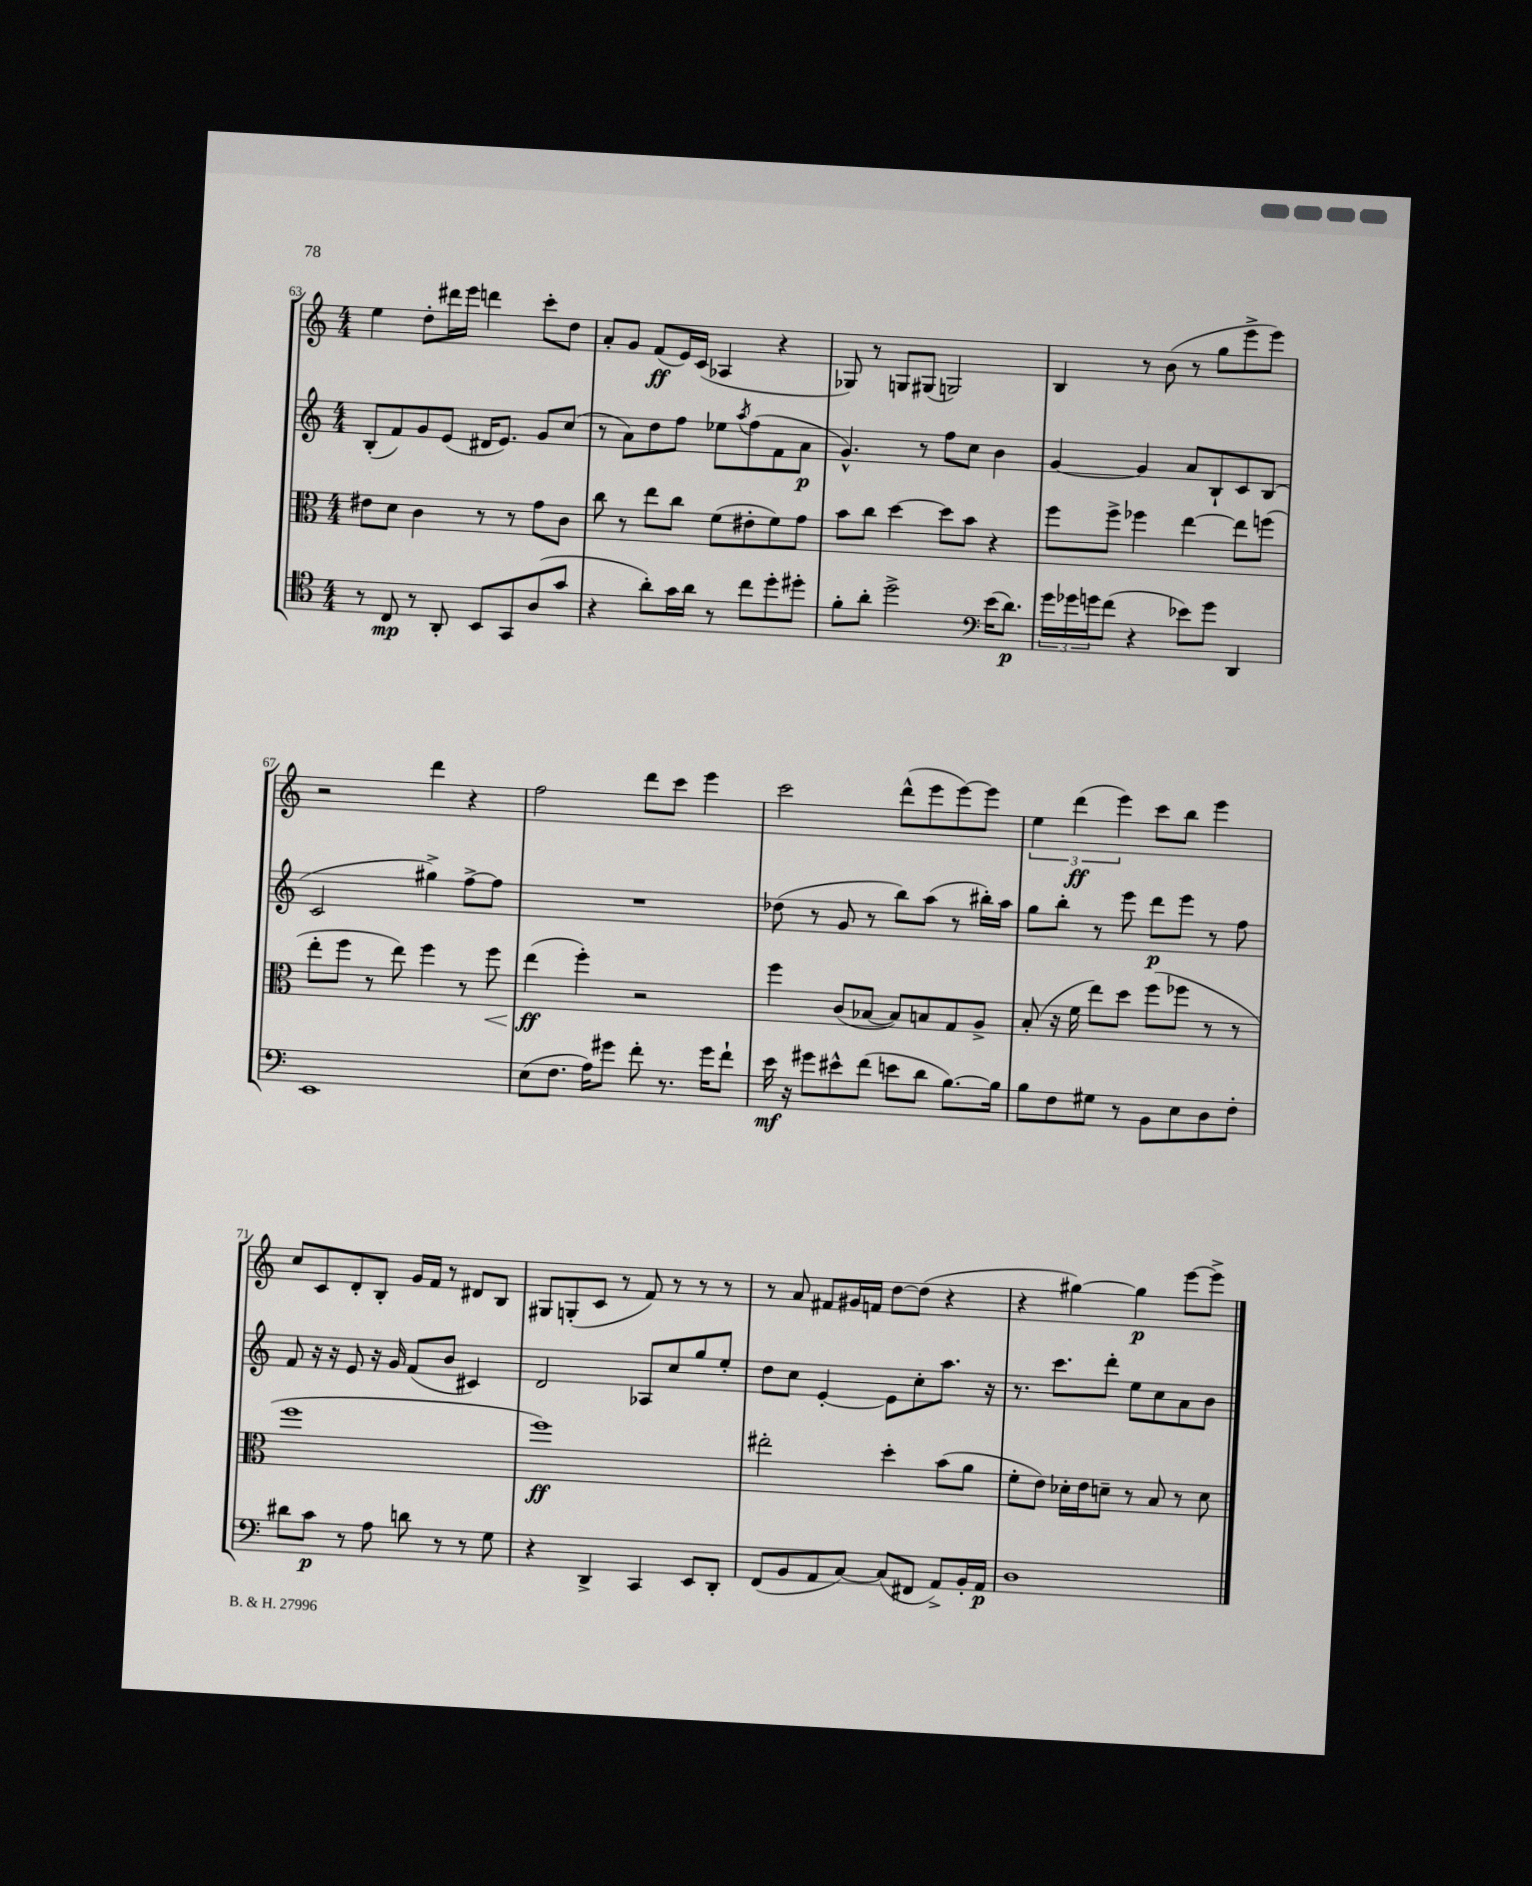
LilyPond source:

<<
\new StaffGroup <<
\new Staff = "s0" {
    \clef treble \key c \major \numericTimeSignature \time 4/4
    e''4 d''8-. dis'''16 e'''16 d'''4 c'''8-. d''8 |
    a'8-. g'8 f'8\ff( e'16) c'16( aes4 r4 |
    ges8) r8 g8 gis8( g2) |
    b4 r8 b'8( r8 g''8 e'''8-> e'''8) |
    r2 d'''4 r4 |
    f''2 d'''8 c'''8 e'''4 |
    c'''2 d'''8-^( e'''8 e'''8~) e'''8 |
    \tuplet 3/2 { e''4 d'''4\ff( e'''4) } c'''8 b''8 e'''4 |
    c''8 c'8 d'8-. b8-. g'16 f'16 r8 dis'8 b8 |
    gis8 g8-.( c'8 r8 f'8) r8 r8 r8 |
    r8 a'8 fis'8 gis'16 f'16 d''8~ d''8( r4 |
    r4 gis''4~) gis''4\p e'''8~ e'''8-> \bar "|." |
}
\new Staff = "s1" {
    \clef treble \key c \major \numericTimeSignature \time 4/4
    b8-.( f'8) g'8 e'8( dis'16 e'8.) g'8 c''8( |
    r8 a'8) d''8 f''8 ees''8 \acciaccatura { a''8 } f''8( f'8 a'8\p |
    g'4.-^) r8 f''8 c''8 b'4 |
    g'4~ g'4 a'8 b8-! c'8 b8( |
    c'2 gis''4->) f''8~-> f''8 |
    R1 |
    des''8( r8 g'8 r8 b''8) a''8( r8 bis''16-.) a''16 |
    g''8 b''8-. r8 e'''8 d'''8\p e'''8 r8 f''8 |
    f'8 r16 r16 e'8 r16 g'16 f'8( b'8 cis'4) |
    d'2 aes8 c''8 g''8 e''8-. |
    d''8 c''8 e'4~-. e'8 c''8-. a''8. r16 |
    r8. c'''8. d'''8-. e''8 c''8 a'8 b'8 \bar "|." |
}
\new Staff = "s2" {
    \clef alto \key c \major \numericTimeSignature \time 4/4
    eis'8 d'8 c'4 r8 r8 g'8 c'8 |
    c''8 r8 e''8 c''8 f'8( eis'8-. f'8) g'8 |
    b'8 c''8 d''4~ d''8 b'8 r4 |
    f''8 f''8-> fes''4 e''4~ e''8 f''8( |
    e''8-. f''8 r8 e''8) f''4 r8 f''8\< |
    e''4\ff\!( f''4-.) r2 |
    f''4 c'8( bes8~ bes8) b8 g8 a8-> |
    b8-.( r16 f'16 e''8) d''8 f''8( fes''8 r8 r8 |
    f''1 |
    f''1\ff) |
    eis''2-. d''4-. b'8( a'8 |
    f'8-. e'8) des'16-. e'16 d'8-- r8 b8 r8 d'8 \bar "|." |
}
\new Staff = "s3" {
    \clef tenor \key c \major \numericTimeSignature \time 4/4
    r8 c8\mp r8 a,8-. b,8 g,8 a8( g'8 |
    r4 a'8-.) g'16 a'16 r8 c''8 d''8-. dis''8-. |
    f'8-. a'8-. d''2-> \clef bass e'16( d'8.\p) |
    \tuplet 3/2 { g'16 ges'16 g'16 } f'8( r4 ees'8) g'8 d,4 |
    e,1 |
    e8( f8. a16) gis'8 f'8-. r8. gis'16 f'8-! |
    e'16\mf r16 gis'8 eis'8-^ f'8( e'8 d'8 b8.~) b16 |
    b8 f8 gis8 r8 b,8 e8 d8 f8-. |
    dis'8 c'8\p r8 a8 d'8 r8 r8 g8 |
    r4 d,4-> c,4 e,8 d,8-. |
    f,8( b,8 a,8 c8~) c8( fis,8 a,8->) b,16-. a,16\p |
    d1 \bar "|." |
}
>>
>>
\layout { \context { \Score currentBarNumber = #63 } }
